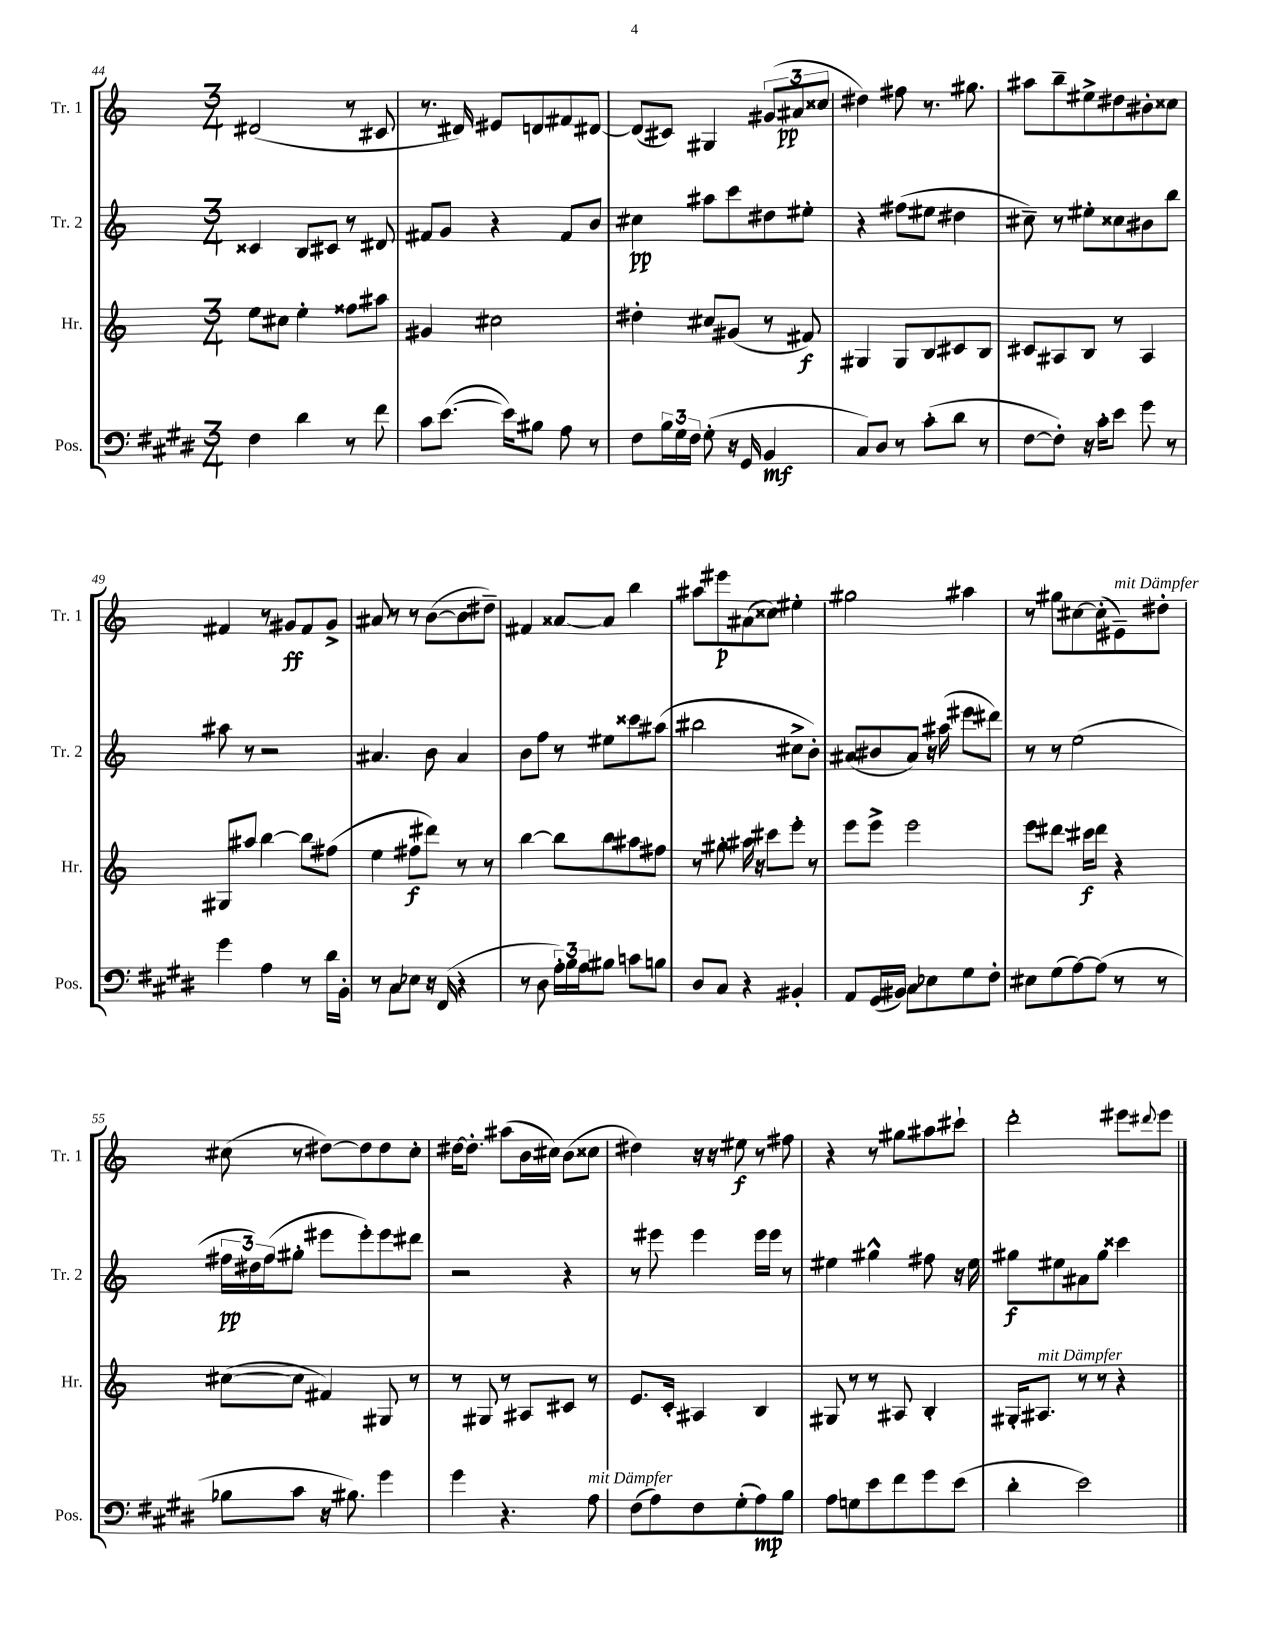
<<
\new StaffGroup <<
\new Staff = "s0" \with { instrumentName = "Tr. 1" shortInstrumentName = "Tr. 1" } {
    \clef treble \key c \major \numericTimeSignature \time 3/4
    dis'2( r8 cis'8 |
    r8. dis'16) eis'8 d'8 fis'8 dis'8~ |
    dis'8( cis'8) gis4 \tuplet 3/2 { gis'8( ais'8\pp cisis''8 } |
    dis''4) fis''8 r8. gis''8. |
    ais''8 b''8-- eis''8-> dis''8 bis'8-. cisis''8 |
    fis'4 r8 gis'8\ff fis'8 gis'8-> |
    ais'8 r8 r8 b'8~( b'8 dis''8--) |
    fis'4 aisis'8~ aisis'8 b''4 |
    ais''8 eis'''8\p ais'8( cisis''8) eis''4-. |
    gis''2 ais''4 |
    r8 gis''8 cis''8~ cis''8-.( eis'8--^\markup { \italic "mit Dämpfer" }) dis''8-. |
    cis''8( r8 dis''8~) dis''8 dis''8 cis''8-. |
    dis''16~ dis''8.-. ais''8( b'16 cis''16) b'8( cisis''8 |
    dis''4) r16 r16 eis''8\f r8 fis''8 |
    r4 r8 gis''8 ais''8 cis'''8-! |
    d'''2-. eis'''8 \appoggiatura { dis'''8 } eis'''8 \bar "|." |
}
\new Staff = "s1" \with { instrumentName = "Tr. 2" shortInstrumentName = "Tr. 2" } {
    \clef treble \key c \major \numericTimeSignature \time 3/4
    cisis'4 b8 cis'8 r8 dis'8 |
    fis'8 g'8 r4 fis'8 b'8 |
    cis''4\pp ais''8 c'''8 dis''8 eis''8-. |
    r4 fis''8( eis''8 dis''4 |
    cis''8--) r8 eis''8-. cisis''8 bis'8 b''8 |
    ais''8 r8 r2 |
    ais'4. b'8 ais'4 |
    b'8 f''8 r8 eis''8 cisis'''8 ais''8( |
    bis''2 cis''8-> b'8-.) |
    ais'8( bis'8 ais'8) r16 ais''16( eis'''8 dis'''8) |
    r8 r8 e''2( |
    \tuplet 3/2 { fis''16\pp dis''16) fis''16( } gis''8-. eis'''8 eis'''8-.) eis'''8 dis'''8 |
    r2 r4 |
    r8 eis'''8 eis'''4 eis'''16 eis'''16 r8 |
    eis''4 gis''4-^ fis''8 r16 eis''16 |
    gis''8\f eis''8 ais'8 gis''8 cisis'''4 \bar "|." |
}
\new Staff = "s2" \with { instrumentName = "Hr." shortInstrumentName = "Hr." } {
    \clef treble \key c \major \numericTimeSignature \time 3/4
    e''8 cis''8 e''4-. fisis''8 ais''8 |
    gis'4 cis''2 |
    dis''4-. cis''8 gis'8( r8 fis'8\f) |
    gis4 gis8 b8 cis'8 b8 |
    cis'8 ais8 b8 r8 ais4 |
    gis8 ais''8 b''4~ b''8 fis''8( |
    e''4 fis''8\f dis'''8) r8 r8 |
    b''4~ b''8 b''8 ais''8 fis''8 |
    r8 gis''8-. ais''16 r16 cis'''8 e'''8-. r8 |
    e'''8 e'''8-> e'''2 |
    e'''8 dis'''8. cis'''16\f dis'''8 r4 |
    cis''8~( cis''8 fis'4) gis8 r8 |
    r8 gis8 r8 ais8 cis'8 r8 |
    e'8. c'16-. ais4 b4 |
    gis8 r8 r8 ais8 b4-. |
    gis16-. ais8.^\markup { \italic "mit Dämpfer" } r8 r8 r4 \bar "|." |
}
\new Staff = "s3" \with { instrumentName = "Pos." shortInstrumentName = "Pos." } {
    \clef bass \key e \major \numericTimeSignature \time 3/4
    fis4 dis'4 r8 fis'8 |
    cis'8 e'8.~( e'16) bis8 a8 r8 |
    fis8 \tuplet 3/2 { b16 gis16 fis16 } gis8-.( r16 gis,16 b,4\mf |
    cis8) dis8 r8 cis'8-.( dis'8 r8 |
    fis8~ fis8-.) r16 cis'16-. e'8 gis'8 r8 |
    gis'4 a4 r8 dis'16 b,16-. |
    r8 cis8 ees8 r16 fis,16( r4 |
    r8 dis8 \tuplet 3/2 { a16-.) b16 a16 } bis8 c'8 b8 |
    dis8 cis8 r4 bis,4-. |
    a,8 gis,16( bis,16) cis8 ees8 gis8 fis8-. |
    eis8 gis8( a8~) a8( r8 r8 |
    bes8 cis'8 r16 bis8.) gis'4 |
    gis'4 r4. a8^\markup { \italic "mit Dämpfer" } |
    fis8( a8) fis8 gis8-.( a8\mp) b8 |
    a8 g8 e'8 fis'8 gis'8 e'8( |
    dis'4-. e'2) \bar "|." |
}
>>
>>
\layout { \context { \Score currentBarNumber = #44 } }
